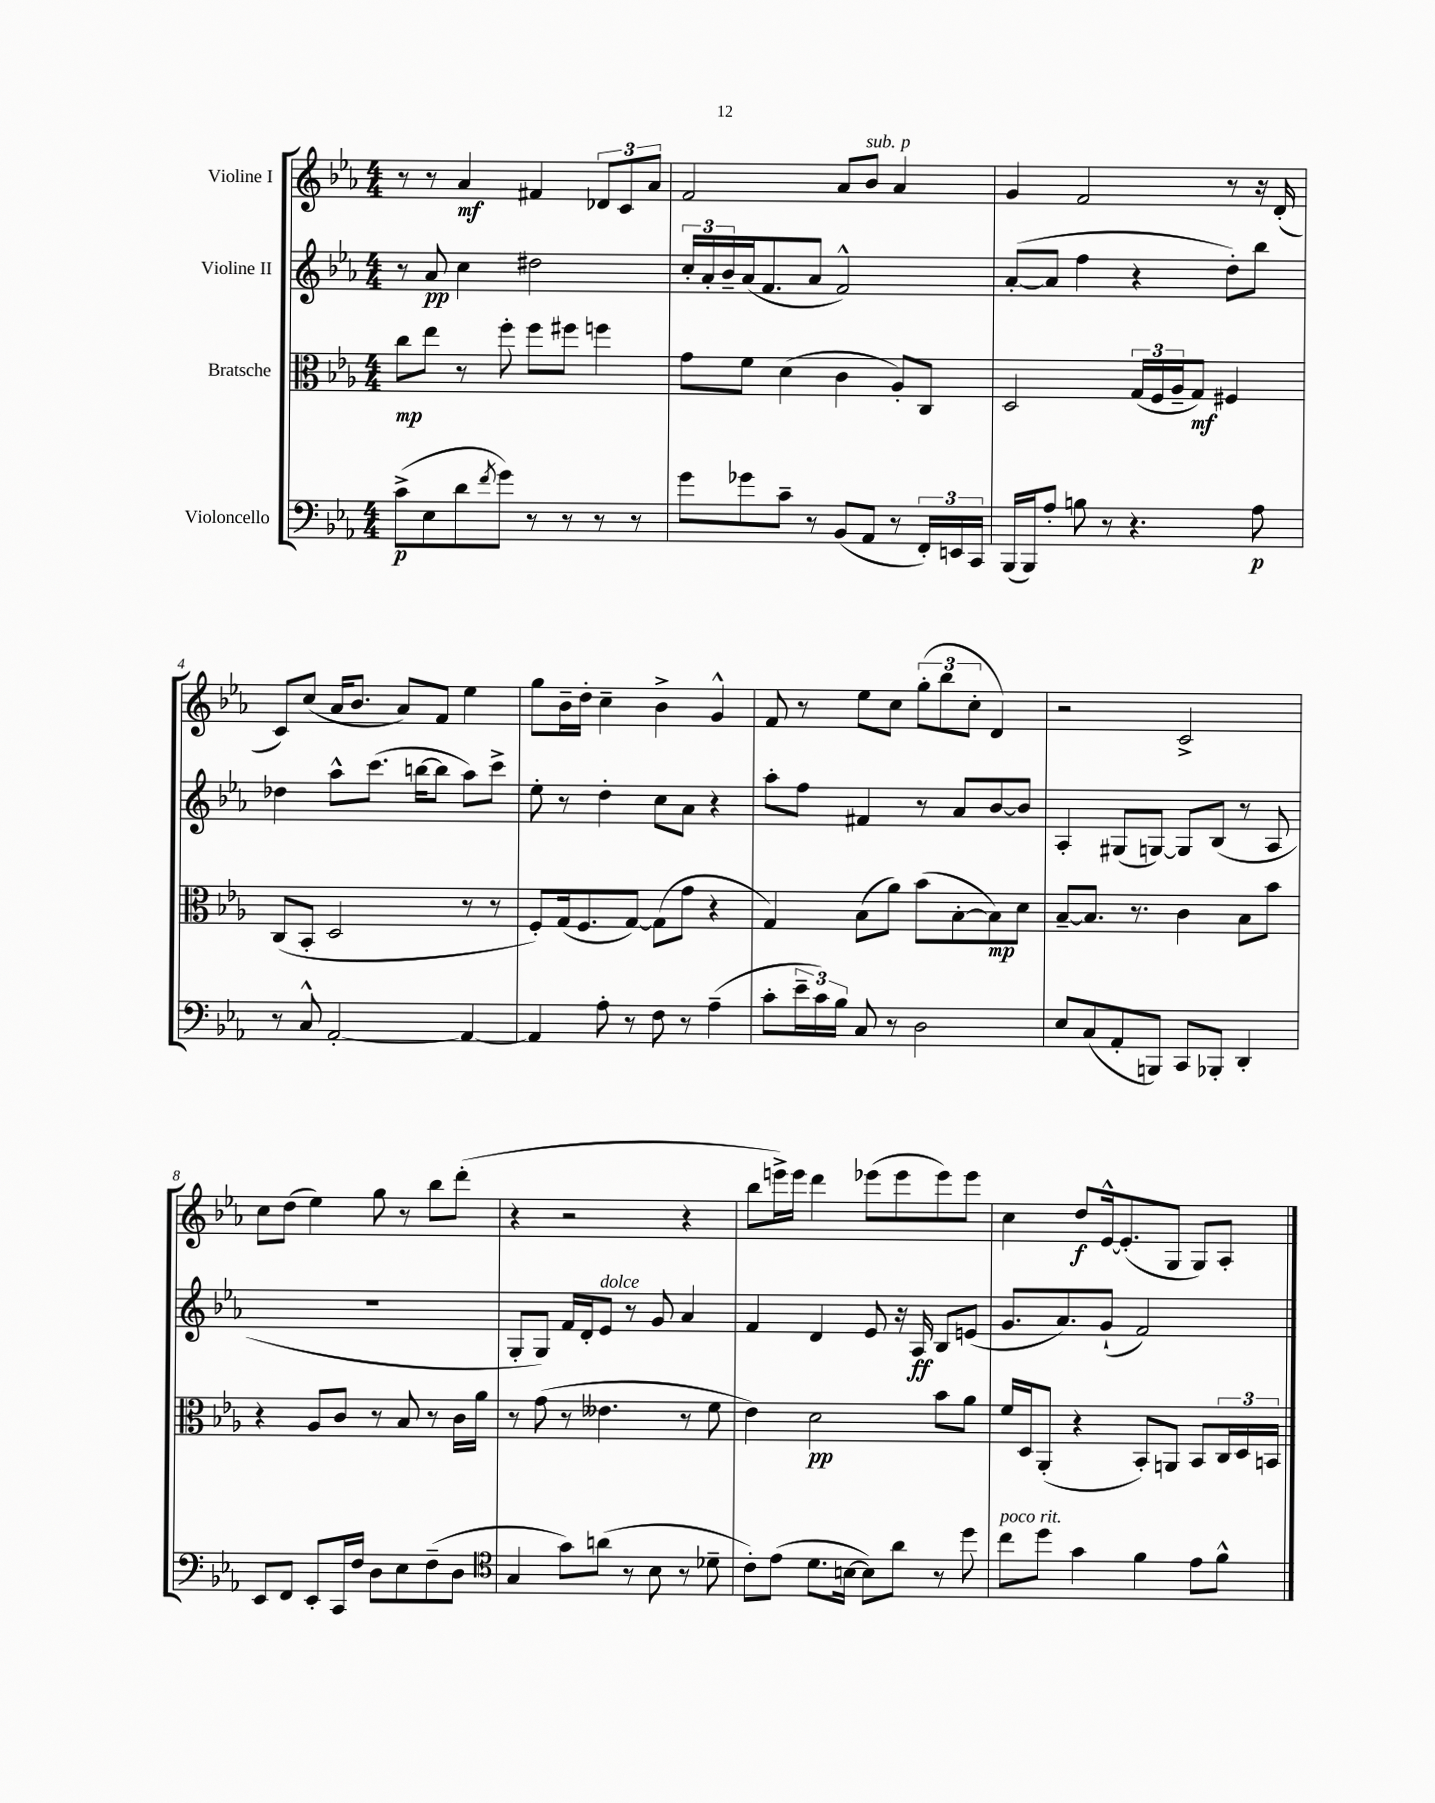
<<
\new StaffGroup <<
\new Staff = "s0" \with { instrumentName = "Violine I" } {
    \clef treble \key ees \major \numericTimeSignature \time 4/4
    r8 r8 aes'4\mf fis'4 \tuplet 3/2 { des'8 c'8 aes'8 } |
    f'2 aes'8 bes'8^\markup { \italic "sub. p" } aes'4 |
    g'4 f'2 r8 r16 d'16-.( |
    c'8) c''8( aes'16 bes'8. aes'8) f'8 ees''4 |
    g''8 bes'16-- d''16-. c''4-- bes'4-> g'4-^ |
    f'8 r8 ees''8 c''8 \tuplet 3/2 { g''8-.( bes''8 c''8-. } d'4) |
    r2 c'2-> |
    c''8 d''8( ees''4) g''8 r8 bes''8 d'''8-.( |
    r4 r2 r4 |
    bes''8 e'''16->) e'''16 d'''4 ees'''8( ees'''8 ees'''8) ees'''8 |
    c''4 d''8\f ees'16~-^ ees'8.-.( g8 g8) aes8-. \bar "|." |
}
\new Staff = "s1" \with { instrumentName = "Violine II" } {
    \clef treble \key ees \major \numericTimeSignature \time 4/4
    r8 aes'8\pp c''4 dis''2 |
    \tuplet 3/2 { c''16-. aes'16-. bes'16-- } aes'16( f'8. aes'8 f'2-^) |
    aes'8~-.( aes'8 f''4 r4 d''8-.) bes''8 |
    des''4 aes''8-^ c'''8.( b''16~ b''8 aes''8) c'''8-> |
    ees''8-. r8 d''4-. c''8 aes'8 r4 |
    aes''8-. f''8 fis'4 r8 aes'8 bes'8~ bes'8 |
    aes4-. gis8( g8~) g8 bes8( r8 aes8 |
    R1 |
    g8-. g8) f'16 d'16-. ees'8^\markup { \italic "dolce" } r8 g'8 aes'4 |
    f'4 d'4 ees'8 r16 aes16\ff bes8 e'8( |
    g'8. aes'8.) g'8-!( f'2) \bar "|." |
}
\new Staff = "s2" \with { instrumentName = "Bratsche" } {
    \clef alto \key ees \major \numericTimeSignature \time 4/4
    c''8\mp ees''8 r8 f''8-. f''8 fis''8 f''4 |
    g'8 f'8 d'4( c'4 aes8-.) c8 |
    d2 \tuplet 3/2 { g16( f16 aes16-- } g8\mf) fis4 |
    c8( bes,8-. d2 r8 r8 |
    f8-.) g16( f8. g8~) g8( g'8 r4 |
    g4) bes8( aes'8) bes'8( bes8~-. bes8\mp) d'8 |
    bes8~-- bes8. r8. c'4 bes8 bes'8 |
    r4 aes8 c'8 r8 bes8 r8 c'16 aes'16 |
    r8 g'8( r8 eeses'4. r8 f'8 |
    ees'4) d'2\pp bes'8 aes'8 |
    f'16 d16 aes,8-.( r4 bes,8-.) a,8 bes,8 \tuplet 3/2 { c16 d16 b,16 } \bar "|." |
}
\new Staff = "s3" \with { instrumentName = "Violoncello" } {
    \clef bass \key ees \major \numericTimeSignature \time 4/4
    c'8->\p( ees8 d'8 \acciaccatura { f'8 } g'8) r8 r8 r8 r8 |
    g'8 ges'8 c'8-- r8 bes,8( aes,8 r8 \tuplet 3/2 { f,16-.) e,16 c,16 } |
    bes,,16( bes,,16) aes8-. b8 r8 r4. aes8\p |
    r8 c8-^ aes,2~-. aes,4~ |
    aes,4 aes8-. r8 f8 r8 aes4--( |
    c'8-. \tuplet 3/2 { ees'16-- c'16) bes16 } c8 r8 d2 |
    ees8 c8( aes,8-. b,,8) c,8 bes,,8-. d,4-. |
    ees,8 f,8 ees,8-. c,16 f16 d8 ees8 f8--( d8 |
    \clef tenor g4 g'8) a'8( r8 bes8 r8 des'8-- |
    c'8-.) ees'8( d'8. b16~ b8) aes'8 r8 d''8 |
    c''8^\markup { \italic "poco rit." } d''8 g'4 f'4 ees'8 f'8-^ \bar "|." |
}
>>
>>
